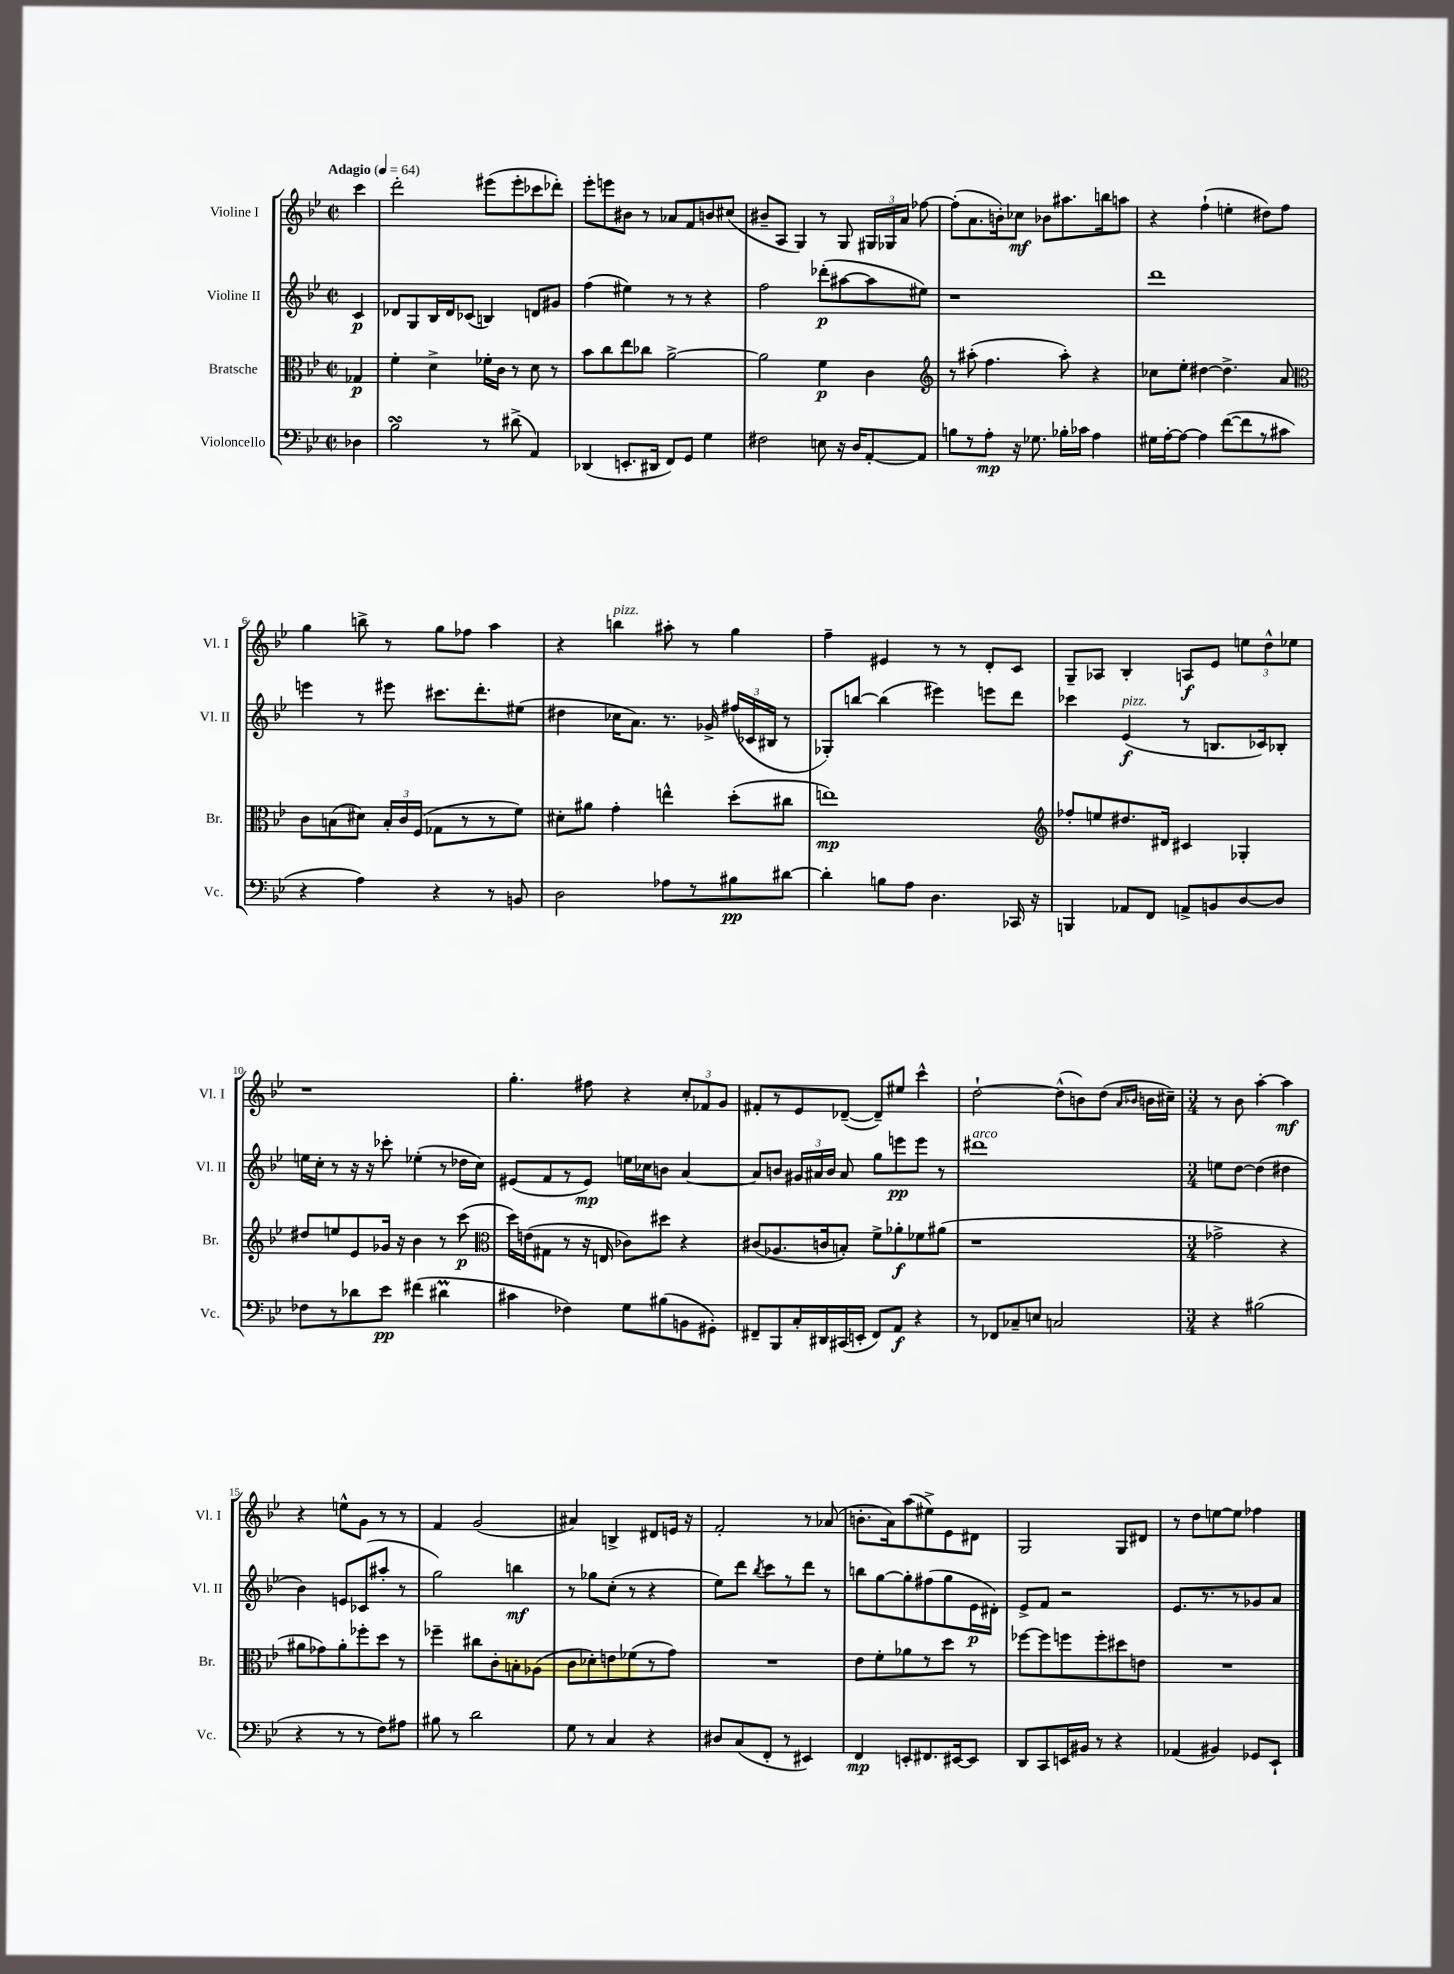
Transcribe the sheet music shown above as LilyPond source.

<<
\new StaffGroup <<
\new Staff = "s0" \with { instrumentName = "Violine I" shortInstrumentName = "Vl. I" } {
    \clef treble \key bes \major \defaultTimeSignature \time 2/2 \partial 4 \tempo "Adagio" 4 = 64
    \autoBeamOff c'''4 |
    d'''2-. eis'''8[( eis'''8-. ces'''8 des'''8]-.) |
    ees'''8[-. e'''8 bis'8] r8 aes'8[ f'8 b'8 cis''8]( |
    bis'8[-- a8] g4) r8 g8 \tuplet 3/2 { gis16[ ges16 a'16] } fes''8~ |
    fes''8[-.( a'8. b'16-.) ces''8]\mf bes'8[ ais''8. b''16 a''8] |
    r4 f''4-!( e''4-. dis''8[) f''8] |
    g''4 b''8-> r8 g''8[ fes''8] a''4 |
    r4 b''4^\markup { \italic "pizz." } ais''8-. r8 g''4 |
    f''4-- eis'4 r8 r8 d'8[-. c'8] |
    g8[-- aes8] bes4-. a8[\f ees'8] \tuplet 3/2 { e''8[ d''8-^ ees''8] } |
    r1 |
    g''4.-. fis''8 r4 \tuplet 3/2 { c''8[-. fes'8 g'8] } |
    fis'8[-. r8 ees'8 des'8]~--( des'8[--) eis''8] c'''4-^ |
    d''2~-! d''8[-^( b'8) d''8]( \grace { a'16[ bes'16] } b'16[ cis''16]--) |
    \numericTimeSignature \time 3/4 r8 bes'8 a''4~-. a''4\mf |
    r4 e''8[-^ g'8] r8 r8 |
    f'4 g'2( |
    ais'4) b4-> dis'8[ e'16] r16 |
    f'2-. r8 aes'8( |
    b'8.[-. a'16) a''8( eis''8->) ees'8 dis'8] |
    g2 g8[ dis'8] |
    r8 d''8[ e''8~ e''8] fes''4 \bar "|." |
}
\new Staff = "s1" \with { instrumentName = "Violine II" shortInstrumentName = "Vl. II" } {
    \clef treble \key bes \major \defaultTimeSignature \time 2/2 \partial 4
    \autoBeamOff c'4\p |
    des'8[ g8 bes16 des'16 ces'8]( b4) d'8[ gis'8] |
    f''4( eis''4) r8 r8 r4 |
    f''2 des'''8[-.\p( ais''8~ ais''8 eis''8]) |
    r1 |
    d'''1 |
    e'''4 r8 eis'''8 cis'''8.[ d'''8.-. eis''8]( |
    dis''4 ces''16[ a'8.]) r8. ges'16-> \tuplet 3/2 { fis''16[( ces'16 bis16] } r8 |
    ges8[-.) b''8]~ b''4( eis'''4) e'''8[ d'''8] |
    ces'''4 ees'4\f^\markup { \italic "pizz." }( r8 b8.[ ces'16) bes8]-. |
    e''16[ c''16]-. r8 r16 r16 ces'''8-. ees''4-.( r8 des''16[ c''16]) |
    eis'8[( f'8 r8 eis'8]\mp) e''16[ ces''16 b'8] a'4~ |
    a'8[ b'8] \tuplet 3/2 { gis'16[ ais'16 b'16] } ais'8 g''8[ e'''8\pp e'''8] r8 |
    dis'''1^\markup { \italic "arco" } |
    \numericTimeSignature \time 3/4 e''8[ d''8]~ d''4( dis''4 |
    bes'4) e'8[ ces'8( ais''8]-. r8 |
    g''2) b''4\mf |
    r8 ges''8[ c''8]-.( r8 r4 |
    ees''8[) d'''8] \acciaccatura { bes''8 } c'''8[ r8 d'''8] r8 |
    b''8[ g''8~ g''8-. fis''8( g''8 ees'16\p dis'16]-.) |
    ees'8[-> f'8] r2 |
    ees'8.[ r8. r8 ges'8 a'8] \bar "|." |
}
\new Staff = "s2" \with { instrumentName = "Bratsche" shortInstrumentName = "Br." } {
    \clef alto \key bes \major \defaultTimeSignature \time 2/2 \partial 4
    \autoBeamOff ges4\p |
    f'4-. d'4-> fes'16[-. c'16] r8 d'8 r8 |
    bes'8[ c''8 ees''8 ces''8] a'2~-> |
    a'2 f'4\p c'4 |
    \clef treble r8 ais''8-.( f''4. ais''8-.) r4 |
    ces''8[ ees''8]-. dis''4~ dis''4.-> a'8 |
    \clef alto c'8[ b8( dis'8]) \tuplet 3/2 { b16[-. c'16 f16]( } ges8[ r8 r8 f'8]) |
    dis'8[-. ais'8] g'4-. e''4-^ d''8[-.( cis''8] |
    e''1\mp) |
    \clef treble fes''8[-. e''8 dis''8. dis'16] cis'4 ges4-. |
    dis''8[ e''8 ees'8 ges'16] r16 bes'4 r8 c'''8\p( |
    \clef alto d''16[) e'16( gis8] r8 r16 e16 ces'8[) dis''8] r4 |
    cis'8[( aes8. c'16 b8]-.) f'8[-> aes'8-.\f fes'8 ais'8]( |
    r1 |
    \numericTimeSignature \time 3/4 ges'2-> r4 |
    ais'8[ ges'8) ais'8-. fes''8-. d''8] r8 |
    fes''4-- cis''8[ c'8-. b8-. aes8]( |
    c'8[ des'8-.) e'8 fes'8( r8 g'8]) |
    R2. |
    ees'8[ f'8-. aes'8 r8 d''8] r8 |
    fes''8[~ fes''8 f''8 f''8-. dis''8 e'8] |
    R2. \bar "|." |
}
\new Staff = "s3" \with { instrumentName = "Violoncello" shortInstrumentName = "Vc." } {
    \clef bass \key bes \major \defaultTimeSignature \time 2/2 \partial 4
    \autoBeamOff des4 |
    bes2\turn r8 dis'8->( a,4) |
    des,4( e,8.[-. dis,16] f,8[) g,8] g4 |
    fis2 e8 r16 d16[ a,8~-. a,8] |
    b8[ r8 a8]-.\mp r16 ges8. bes16[-. ces'16] a4 |
    gis16[ a16~-. a8]~ a4 f'8[~( f'8 r8 cis'8] |
    r4 a4) r4 r8 b,8 |
    d2 aes8[ r8 bis8\pp dis'8]~ |
    dis'4-. b8[ a8] d4. ces,16 r16 |
    b,,4 aes,8[ f,8] a,8[-> b,8 d8~ d8] |
    fes8[ r8 des'8 ees'8]\pp fis'4( dis'4\prall |
    cis'4 fes4) g8[ bis8( b,8 gis,8]-.) |
    fis,8[-- bes,,8 c16-. dis,16 cis,16( e,16]-. fis,8[) a,8]\f r4 |
    r8 fes,8[ ces8-- e8] c2 |
    \numericTimeSignature \time 3/4 r4 bis2( |
    r4 r8 r8 f8[) ais8] |
    bis8 r8 d'2 |
    g8 r8 c4 r4 |
    dis8[ c8( f,8]-. r8 eis,4) |
    f,4\mp e,8[-. fis,8. eis,16~ eis,8] |
    d,8[ c,8 e,16 bis,16] r8 r4 |
    aes,4( bis,4) ges,8[ ees,8]-! \bar "|." |
}
>>
>>
